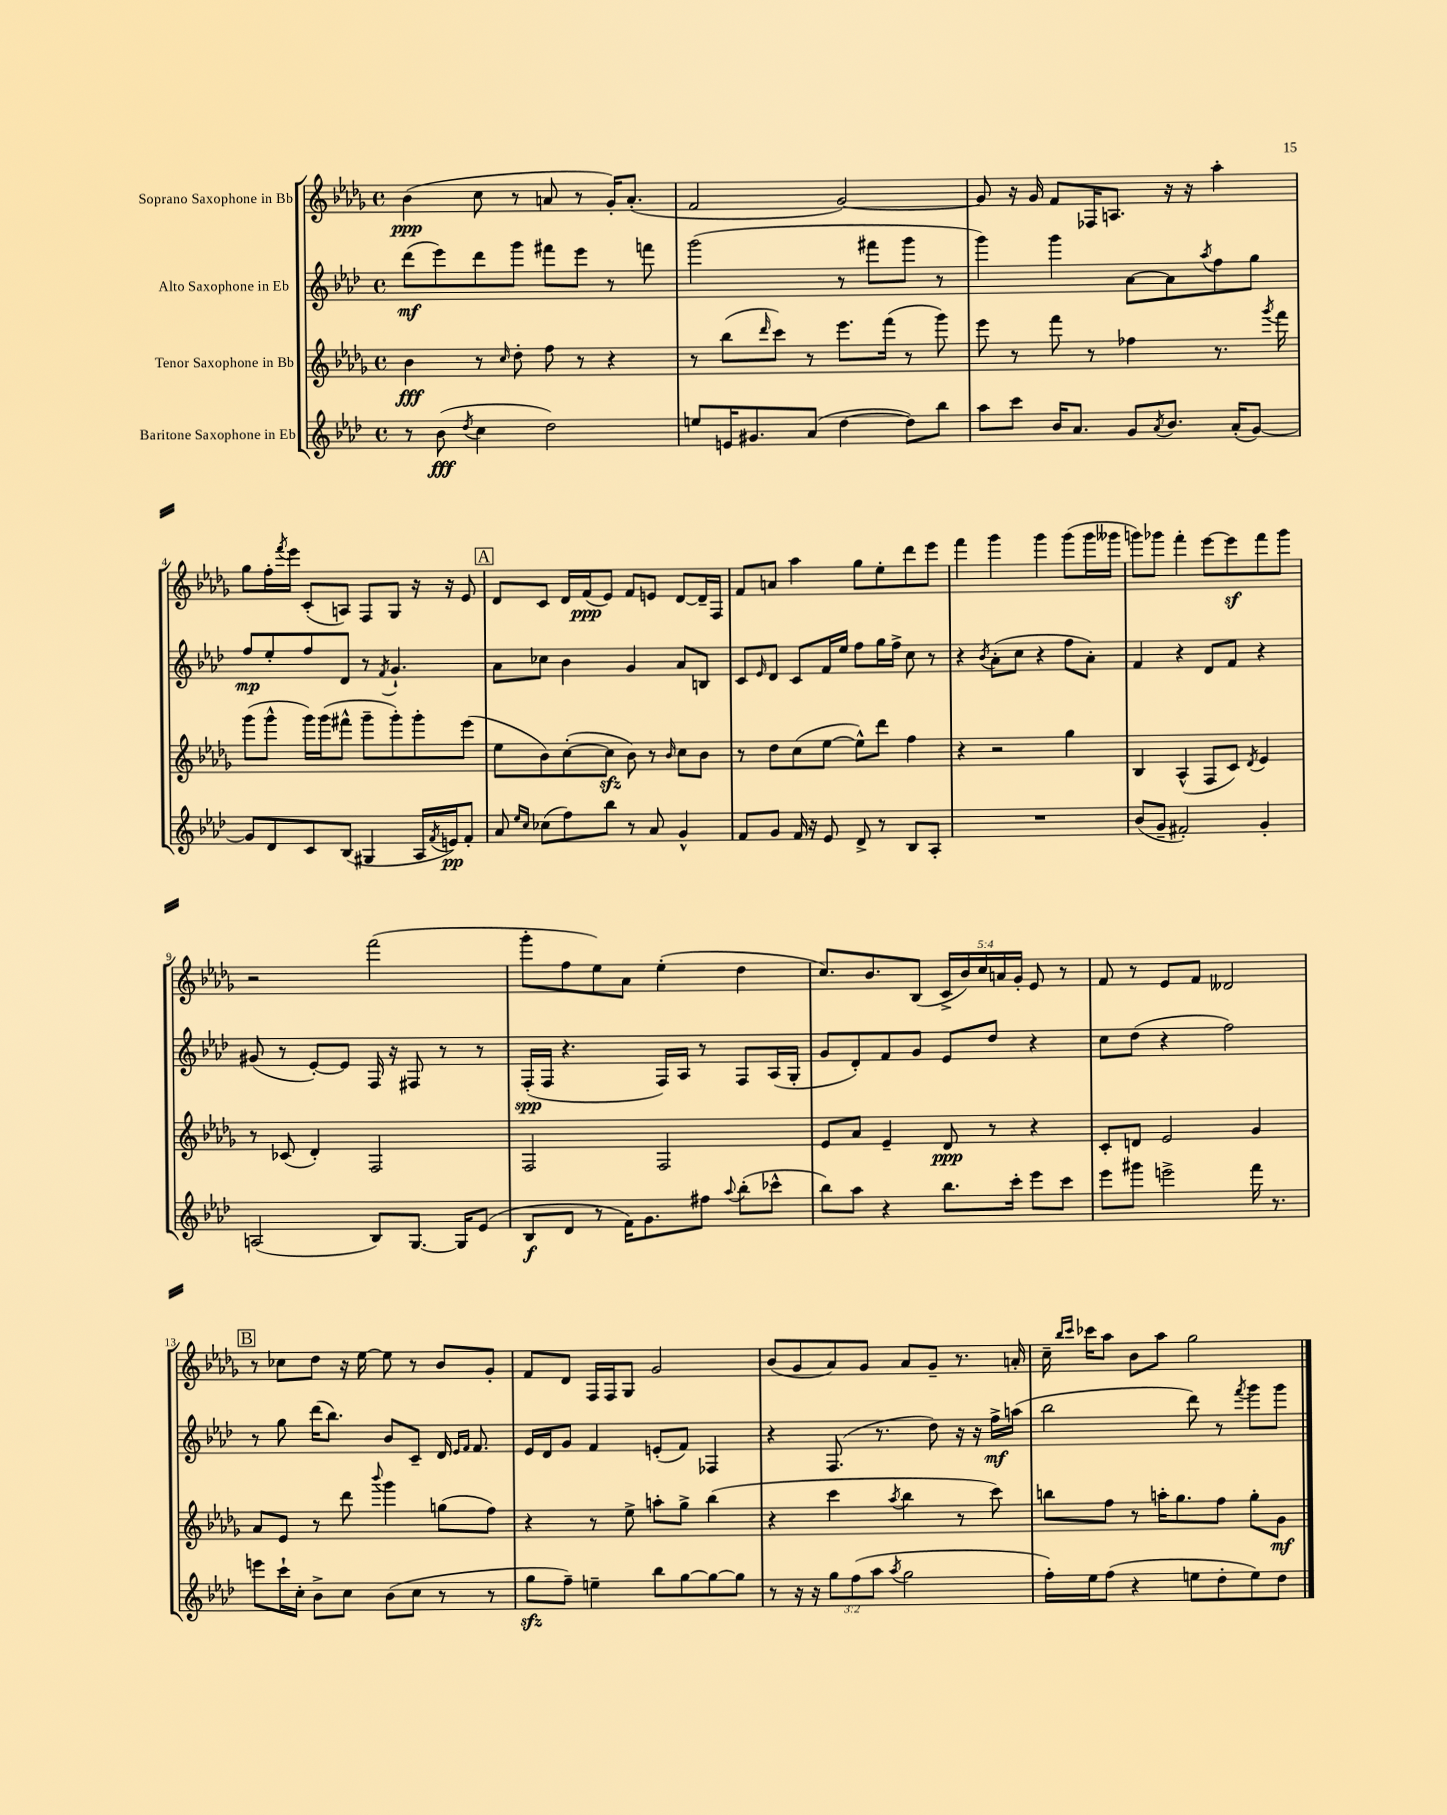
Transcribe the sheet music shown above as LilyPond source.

<<
\new StaffGroup <<
\new Staff = "s0" \with { instrumentName = "Soprano Saxophone in Bb" } {
    \clef treble \key des \major \defaultTimeSignature \time 4/4 \override Staff.TupletNumber.text = #tuplet-number::calc-fraction-text
    bes'4\ppp( c''8 r8 a'8 r8 ges'16-.) a'8.-.( |
    f'2 ges'2~) |
    ges'8 r16 ges'16 f'8 fes16 a8. r16 r16 aes''4-. |
    ges''8 f''16-. \acciaccatura { f'''8 } ees'''16 c'8-.( a8) f8 ges8 r16 r16 ees'8 |
    \mark \markup { \box "A" } des'8 c'8 des'16 f'16\ppp( ees'8) f'8 e'8 des'8~ des'16-- f16 |
    f'8 a'8 aes''4 ges''8 ees''8-. des'''8 ees'''8 |
    f'''4 ges'''4 ges'''4 ges'''8( ges'''16 geses'''16 |
    g'''8) ges'''8 f'''4-. ees'''8~ ees'''8\sf f'''8 ges'''8 |
    r2 f'''2( |
    ges'''8-. f''8 ees''8) aes'8 ees''4-.( des''4 |
    c''8.) bes'8. bes8( \tuplet 5/4 { c'16-> bes'16) c''16 a'16 ges'16-. } ees'8 r8 |
    f'8 r8 ees'8 f'8 deses'2 |
    \mark \markup { \box "B" } r8 ces''8 des''8 r16 ees''16~ ees''8 r8 bes'8 ges'8-. |
    f'8 des'8 f16 f16 ges8 ges'2 |
    bes'8( ges'8 aes'8) ges'8 aes'8 ges'8-- r8. a'16-. |
    c''16-- \grace { bes''16 c'''16 } ces'''16 aes''8 bes'8 aes''8 ges''2 \bar "|." |
}
\new Staff = "s1" \with { instrumentName = "Alto Saxophone in Eb" } {
    \clef treble \key aes \major \defaultTimeSignature \time 4/4
    des'''8\mf( ees'''8) des'''8 g'''8 fis'''8 ees'''8 r8 f'''8 |
    g'''2( r8 fis'''8 g'''8 r8 |
    g'''4) g'''4 aes'8~ aes'8 \acciaccatura { aes''8 } f''8 g''8 |
    f''8\mp ees''8-. f''8 des'8 r8 \acciaccatura { f'8 } g'4.-! |
    \mark \markup { \box "A" } aes'8 ces''8 bes'4 g'4 aes'8 b8 |
    c'8 \grace { ees'16 } des'8 c'8 f'16 ees''16 f''8 g''16 f''16-> c''8 r8 |
    r4 \acciaccatura { bes'8 } aes'8-.( c''8 r4 f''8 aes'8-.) |
    f'4 r4 des'8 f'8 r4 |
    gis'8( r8 ees'8~-.) ees'8 f16 r16 fis8 r8 r8 |
    f16-.\spp( f16 r4. f16) aes16 r8 f8 aes16( g16-. |
    g'8 des'8-.) f'8 g'8 ees'8 des''8 r4 |
    c''8 des''8( r4 f''2) |
    \mark \markup { \box "B" } r8 g''8 des'''16( bes''8.) bes'8 c'8-- des'16 \grace { ees'16 f'16 } f'8. |
    ees'16 des'16 g'8 f'4 e'8-.( f'8) fes4 |
    r4 f8.( r8. des''8) r16 r16 f''16->\mf a''16( |
    bes''2 des'''8) r8 \acciaccatura { f'''8 } g'''8 g'''8 \bar "|." |
}
\new Staff = "s2" \with { instrumentName = "Tenor Saxophone in Bb" } {
    \clef treble \key des \major \defaultTimeSignature \time 4/4
    bes'4\fff r8 \grace { c''16 } des''8-. f''8 r8 r4 |
    r8 bes''8( \grace { des'''16 } c'''8) r8 ees'''8. f'''16( r8 ges'''8) |
    ees'''8 r8 f'''8 r8 fes''4 r8. \acciaccatura { ges'''8 } f'''16 |
    ges'''8( ges'''8-^ ges'''16) ges'''16( fis'''8-^ ges'''8-- ges'''8-.) ges'''8-. ees'''8( |
    \mark \markup { \box "A" } ees''8 bes'8) c''8~-.( c''8\sfz bes'8) r8 \grace { bes'16 } c''8 bes'8 |
    r8 des''8 c''8( ees''8~ ees''8-^) des'''8 f''4 |
    r4 r2 ges''4 |
    bes4 aes4-^( f8 c'8) \acciaccatura { des'8 } ees'4 |
    r8 ces'8( des'4-.) f2 |
    f2 f2 |
    ees'8 aes'8 ees'4-- des'8\ppp r8 r4 |
    c'8-. d'8 ees'2 ges'4 |
    \mark \markup { \box "B" } aes'8 ees'8 r8 des'''8 \appoggiatura { bes'''8 } ges'''4 g''8( f''8) |
    r4 r8 ees''8-> a''8-. ges''8-> bes''4( |
    r4 c'''4 \acciaccatura { aes''8 } bes''4 r8 c'''8) |
    b''8 f''8 r8 a''16-. ges''8. f''8 ges''8-. ges'8\mf \bar "|." |
}
\new Staff = "s3" \with { instrumentName = "Baritone Saxophone in Eb" } {
    \clef treble \key aes \major \defaultTimeSignature \time 4/4 \override Staff.TupletNumber.text = #tuplet-number::calc-fraction-text
    r8 bes'8\fff( \acciaccatura { des''8 } c''4 des''2) |
    e''8 e'16 gis'8. aes'8( des''4~ des''8) bes''8 |
    aes''8 c'''8 bes'16 aes'8. g'8 \acciaccatura { aes'8 } bes'8. aes'16-.( g'8~) |
    g'8 des'8 c'8 bes8( gis4 aes16 \acciaccatura { f'8 } e'16\pp) f'8-. |
    \mark \markup { \box "A" } aes'8 \grace { ees''16 c''16 } ces''8( f''8) bes''8 r8 aes'8 g'4-^ |
    f'8 g'8 f'16 r16 ees'8 des'8-> r8 bes8 aes8-. |
    R1 |
    bes'8( g'8-- fis'2-.) g'4-. |
    a2( bes8) g8.~ g16 ees'8( |
    bes8\f des'8 r8 f'16) g'8. fis''8 \appoggiatura { aes''8 } bes''8-.( ces'''8-^ |
    bes''8) aes''8 r4 bes''8. c'''16-. ees'''8 c'''8 |
    ees'''8 gis'''8 e'''2-> f'''16 r8. |
    \mark \markup { \box "B" } e'''8 c'''16-! c''16-. bes'8-> c''8 bes'8( c''8 r8 r8 |
    g''8\sfz f''8--) e''4-- bes''8 g''8~ g''8~ g''8 |
    r8 r16 r16 \tuplet 3/2 { g''8 f''8( aes''8 } \acciaccatura { aes''8 } g''2 |
    f''16-.) ees''16 f''8( r4 e''8 des''8-. e''8) des''8 \bar "|." |
}
>>
>>
